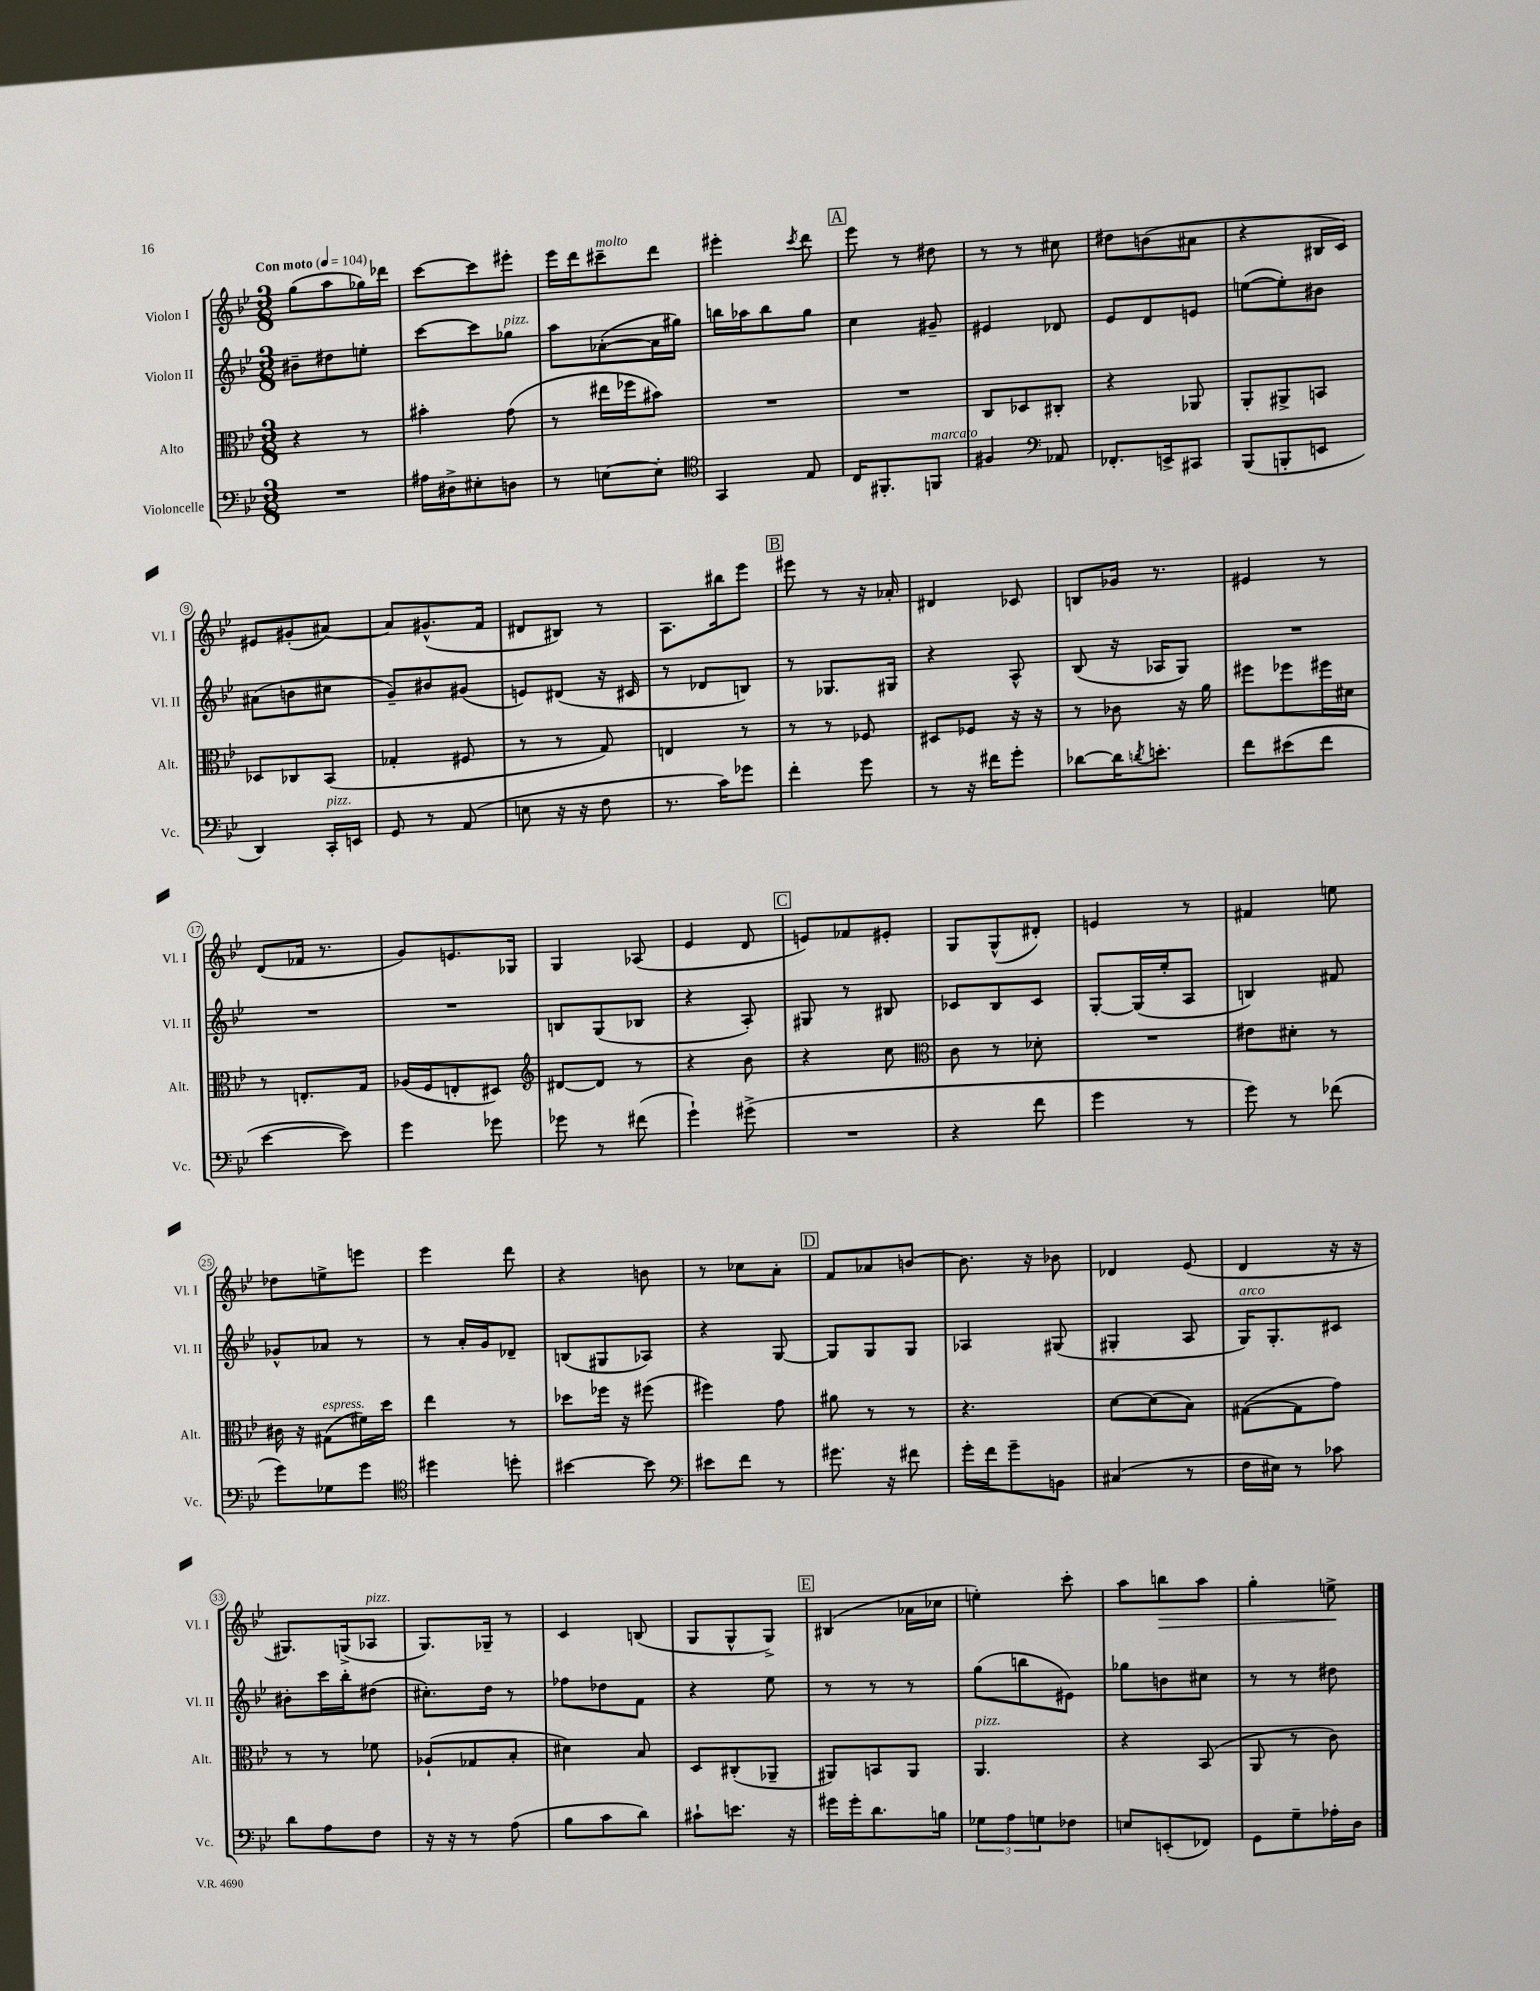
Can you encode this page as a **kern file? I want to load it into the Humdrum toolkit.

**kern	**kern	**kern	**kern
*staff4	*staff3	*staff2	*staff1
*clefF4	*clefC3	*clefG2	*clefG2
*k[b-e-]	*k[b-e-]	*k[b-e-]	*k[b-e-]
*M3/8	*M3/8	*M3/8	*M3/8
*MM104	*MM104	*MM104	*MM104
4.r	4r	8b#~	(8gg
.	.	8dd#	8aa
.	8r	8ee'	16gg-)
.	.	.	16ddd-
=	=	=	=
16A#	4b#'	[8ccc	[8ccc
16D#^	.	.	.
8E#'	.	8ccc]	8ccc]
8D	(8g	8gg-	8eee#'
=	=	=	=
8r	8r	8aa	16eee-
.	.	.	16ddd
[8E	16ee#	([8a-'	8ccc#~
.	16ff-	.	.
8E']	8b#)	16a-]	8ddd
.	.	16gg#)	.
=	=	=	=
*clefC4	*	*	*
4GG	4.r	16bb	4eee#'
.	.	16aa-	.
.	.	8bb	.
.	.	.	8qccc
8E-	.	8gg	8ddd
=	=	=	=
16C	4.r	4cc	8eee-
8.FF#'	.	.	.
.	.	.	8r
8FF	.	8g#~	8dd#
=	=	=	=
4F#	8C	4e#	8r
.	8D-	.	8r
*clefF4	*	*	*
8AA-	8C#'	8d-	8cc#
=	=	=	=
8.FF-'	4r	8e-	8dd#
.	.	8d	(8b
16EE^	.	.	.
8CC#	8AA-	8e	8a#
=	=	=	=
(8BBB-	8AA'	([8ee	4r
8BBB'	8AA#^	8ee'])	.
8EE	8BB	8b#	16B#
.	.	.	16c)
=	=	=	=
4DD)	8D-	(8a#	8e#
.	8C-	8b	(8g#'
16CC'	(8BB-	8cc#	[8a#)
16EE	.	.	.
=	=	=	=
8GG	4G-'	8g~)	8a#]
8r	.	8b#	(8.g#^^
(8AA	8F#	(8g#	.
.	.	.	16f
=	=	=	=
8E	8r	8e)	8d#
16r	8r	(8d#	8B#)
16r	.	.	.
8F	8G)	16r	8r
.	.	16c#	.
=	=	=	=
8.r	4E	8r	8.A
.	.	8d-	.
16c)	.	.	16bb#
8g-	8r	8B)	8eee-
=	=	=	=
4f'	8r	8r	8eee#
.	8r	8.G-	8r
8g	8F-	.	16r
.	.	16G#	16a-'
=	=	=	=
8r	8D#	4r	4d#
16r	8F-	.	.
16f#	.	.	.
8g'	16r	8A^^	8c-
.	16r	.	.
=	=	=	=
[8d-	8r	(8B-	8B
16d-]	8c-	16r	16g-
8qd	.	.	.
8.e'	.	16A-	8.r
.	16r	8G)	.
.	16a	.	.
=	=	=	=
8f	8ff#	4.r	4e#
(8e#	8ff-	.	.
8f	16ff#	.	8r
.	16d#	.	.
=	=	=	=
[4e-	8r	4.r	(8d
.	8.E'	.	16f-
.	.	.	8.r
8e-])	.	.	.
.	16G	.	.
=	=	=	=
4g	(16A-	4.r	8g)
.	16F	.	.
.	8E'	.	8.e
8g-	8D#)	.	.
.	.	.	16G-
=	=	=	=
*	*clefG2	*	*
8g-	[8d#	8B	4G
8r	8d#]	(8G	.
(8f#	8r	8B-	(8A-
=	=	=	=
4g`)	4r	4r	4e-
(8g#^	8b-	8A')	8d
=	=	=	=
4.r	4r	8G#	8e)
.	.	8r	8f-
.	8cc	8B#	8e#'
=	=	=	=
*	*clefC3	*	*
4r	8c	8c-	8G
.	8r	8B-	(8G^^
8f	8d-'	8c-	8d#')
=	=	=	=
4g	4.r	[8G'	4e
.	.	(16G]	.
.	.	16ee-'	.
8r	.	8A	8r
=	=	=	=
8g)	8e#	4B)	4f#
8r	8d#'	.	.
(8f-	8r	8f#	8ee
=	=	=	=
8g)	16c#	8g-^^	8dd-
.	16r	.	.
8G-	(8G#	8a-	8ee^
8g	16f#)	8r	8eee
.	16dd	.	.
=	=	=	=
*clefC4	*	*	*
4dd#	4ee-	8r	4eee-
.	.	16a'	.
.	.	16g	.
8dd'	8r	8d-~	8ddd
=	=	=	=
[4b#	8dd-	(8B	4r
.	16ff-	8G#	.
.	16r	.	.
8b#]	(8ff#	8A-)	8b
=	=	=	=
*clefF4	*	*	*
8e#	4ff#)	4r	8r
8f	.	.	8cc-
8r	8g	[8G	8a'
=	=	=	=
8.g#	8a#	8G]	8f
.	8r	8G	8a-
16r	.	.	.
8f#	8r	8G	[8b
=	=	=	=
16g'	4.r	4A-	8.b]
16f	.	.	.
8g~	.	.	.
.	.	.	16r
8BB	.	(8G#	8b-
=	=	=	=
(4C#	[8d	4G#'	4d-
.	(8d]	.	.
8r	8B-)	8A	(8e-
=	=	=	=
16F	([8G#	16G)	4d
16E#)	.	8.G'	.
8r	8G#]	.	.
8c-	8g)	8c#	16r
.	.	.	16r
=	=	=	=
8d	8r	8b#'	8.G#)
8A	8r	16ccc	.
.	.	16bb-'	(16G^
8F	8f-	(8dd#	8A-
=	=	=	=
16r	(8A-`	8.cc#')	8.G)
16r	.	.	.
8r	8G-	.	.
.	.	16dd	16G-~
(8A	8B-'	8r	8r
=	=	=	=
8B-	4d#)	8ff-	4c
8c	.	8dd-	.
8d)	8B-	8f	(8B
=	=	=	=
8c#`	8D	4r	8G
8.e	(8C#'	.	8G^^
.	8AA-~	8ee-	8G^)
16r	.	.	.
=	=	=	=
16g#	8AA#)	8r	(4B#
16g#'	.	.	.
8.d	8BB	8r	.
.	8AA#	8r	16a-
16B	.	.	16cc-
=	=	=	=
12G-	4.AA	(8gg	4ee')
12A	.	.	.
.	.	8bb	.
12G	.	.	.
8F-	.	8e#)	8ccc'
=	=	=	=
8E	4r	8gg-	8aa
(8EE'	.	8b	8bb
8FF-)	(8BB-	8cc#	8aa
=	=	=	=
8GG	8AA	8r	4gg'
8G~	8r	8r	.
16A-'	8c)	8dd#	8ee^
16D	.	.	.
==	==	==	==
*-	*-	*-	*-
